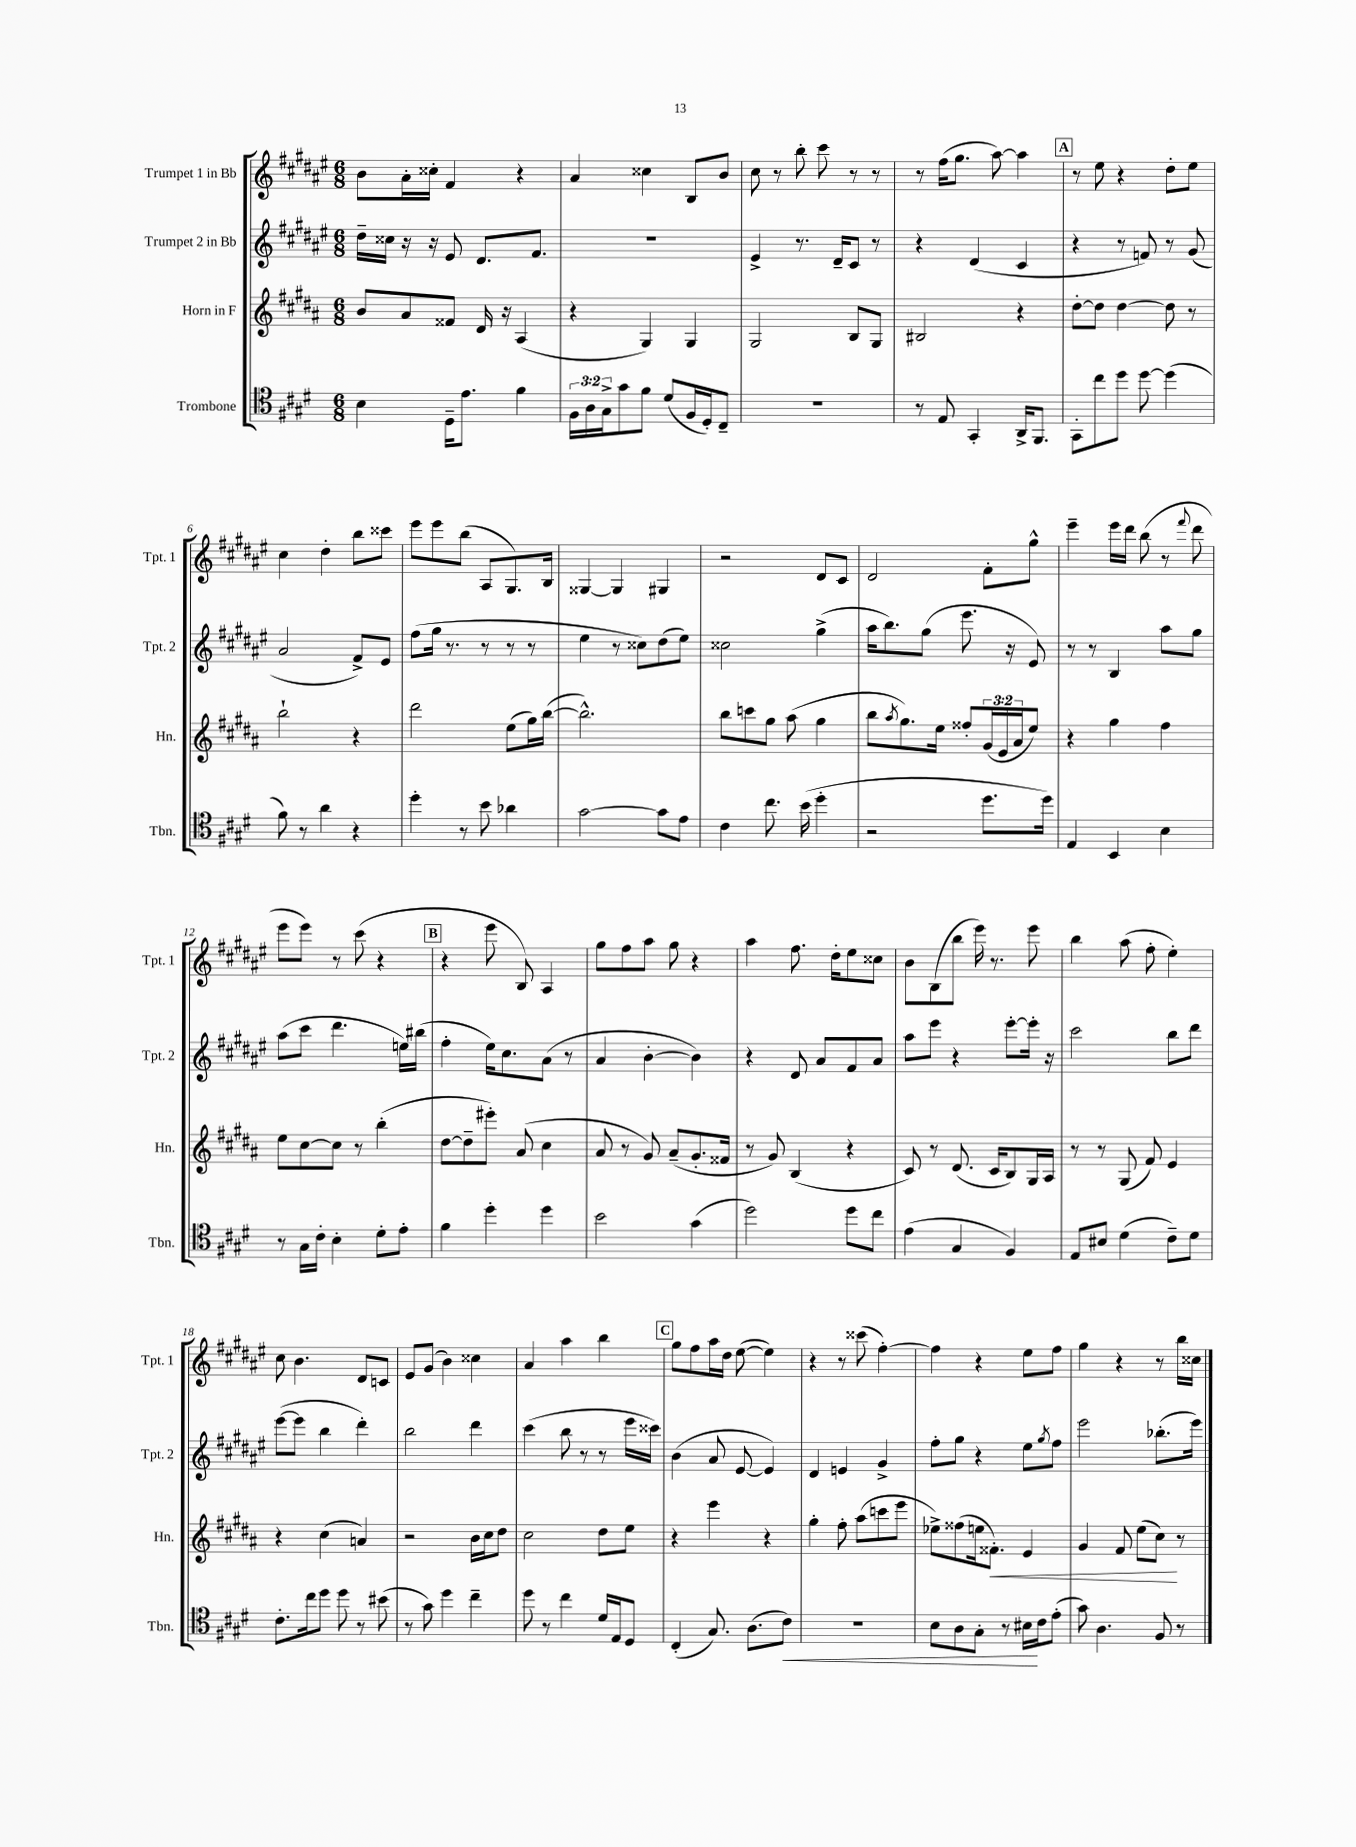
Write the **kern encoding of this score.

**kern	**dynam	**kern	**dynam	**kern	**kern
*part4	*part4	*part3	*part3	*part2	*part1
*staff4	*staff4	*staff3	*staff3	*staff2	*staff1
*I"Trombone	*	*I"Horn in F	*	*I"Trumpet 2 in Bb	*I"Trumpet 1 in Bb
*I'Tbn.	*	*I'Hn.	*	*I'Tpt. 2	*I'Tpt. 1
*clefC4	*	*clefG2	*	*clefG2	*clefG2
*k[f#c#g#d#]	*	*k[f#c#g#d#a#]	*	*k[f#c#g#d#a#e#]	*k[f#c#g#d#a#e#]
*M6/8	*	*M6/8	*	*M6/8	*M6/8
=1	=1	=1	=1	=1	=1
4B\	.	8b/L	.	16dd#~\LL	8b\L
.	.	.	.	16cc##X\JJ	.
.	.	8a#/	.	16r	16a#'\L
.	.	.	.	16r	16cc##X'\JJ
16D#~\KL	.	8f##X/J	.	8e#/	4f#/
8.e\J	.	.	.	.	.
.	.	16d#/	.	8.d#/L	.
.	.	16r	.	.	.
4f#\	.	(4A#/	.	.	4r
.	.	.	.	8.f#/J	.
=2	=2	=2	=2	=2	=2
24F#\LL	.	4r	.	2.r	4a#/
24A\	.	.	.	.	.
24G#^\J	.	.	.	.	.
8g#\	.	.	.	.	.
8f#\J	.	4G#/)	.	.	4cc##X\
(8d#/L	.	.	.	.	.
16F#/L	.	4G#/	.	.	8B/L
16D#'/J)	.	.	.	.	.
8C#~/J	.	.	.	.	8b/J
=3	=3	=3	=3	=3	=3
2.r	.	2G#/	.	4e#^/	8cc#\
.	.	.	.	.	8r
.	.	.	.	8.r	8bb'\
.	.	.	.	.	8ccc#\
.	.	.	.	16d#~/KL	.
.	.	8B/L	.	8c#/J	8r
.	.	8G#/J	.	8r	8r
=4	=4	=4	=4	=4	=4
8r	.	2B#X/	.	4r	8r
8E/	.	.	.	.	(16ff#\KL
.	.	.	.	.	8.gg#\J
4GG#'/	.	.	.	(4d#/	.
.	.	.	.	.	[8aa#\)
16AA^/KL	.	4r	.	4c#/	4aa#\]
8.FF#/J	.	.	.	.	.
!!LO:REH:place=s1:t=A
=5	=5	=5	=5	=5	=5
8GG#'\L	.	[8dd#'\L	.	4r	8r
8cc#\	.	8dd#\J]	.	.	8ee#\
8dd#\J	.	[4dd#\	.	8r	4r
[8dd#\	.	.	.	8fn/)	.
(4dd#\]	.	8dd#\]	.	8r	8dd#'\L
.	.	8r	.	(8g#/	8ee#\J
!!LO:LB:g=z
=6	=6	=6	=6	=6	=6
8f#\)	.	2bb`\	.	2a#/	4cc#\
8r	.	.	.	.	.
4a\	.	.	.	.	4dd#'\
4r	.	4r	.	8f#^/L)	8bb\L
.	.	.	.	8e#/J	8ccc##X\J
=7	=7	=7	=7	=7	=7
4dd#'\	.	2ddd#\	.	(8ff#\L	8eee#\L
.	.	.	.	16gg#\Jk	8eee#\
.	.	.	.	8.r	.
8r	.	.	.	.	(8bb\J
8b\	.	.	.	8r	8A#/L
4a-X\	.	(8ee\L	.	8r	8.G#/)
.	.	16gg#\L)	.	8r	.
.	.	([16bb\JJ	.	.	16B/Jk
=8	=8	=8	=8	=8	=8
[2g#\	.	2.bb^^\])	.	4ee#\	[4G##X/
.	.	.	.	8r	4G##/]
.	.	.	.	8cc##X\L)	.
8g#\L]	.	.	.	(8dd#\	4G#X/
8e\J	.	.	.	8ee#\J)	.
=9	=9	=9	=9	=9	=9
4c#\	.	8bb\L	.	2cc##X\	2r
.	.	8cccn\	.	.	.
8.cc#\	.	8gg#\J	.	.	.
.	.	(8aa#\	.	.	.
(16b\	.	.	.	.	.
4dd#'\	.	4gg#\	.	(4gg#^\	8d#/L
.	.	.	.	.	8c#/J
=10	=10	=10	=10	=10	=10
2r	.	8bb\L	.	16aa#\KL	2d#/
.	.	.	.	8.bb\)	.
.	.	8qaa#/	.	.	.
.	.	8.gg#\)	.	.	.
.	.	.	.	(8gg#\J	.
.	.	16ee\Jk	.	.	.
.	.	8ff##X'/L	.	8.eee#\	.
8.dd#\L	.	(24g#/L	.	.	8f#'\L
.	.	24e/	.	.	.
.	.	.	.	16r	.
.	.	24a#/J	.	.	.
.	.	8ee/J)	.	8e#/)	8gg#^^\J
16dd#\Jk)	.	.	.	.	.
=11	=11	=11	=11	=11	=11
4E/	.	4r	.	8r	4eee#~\
.	.	.	.	8r	.
4BB/	.	4gg#\	.	4B/	16eee#\LL
.	.	.	.	.	16ddd#\JJ
.	.	.	.	.	(8bb\
4B\	.	4ff#\	.	8aa#\L	8r
.	.	.	.	.	8qqfff#/
.	.	.	.	8gg#\J	8ddd#\
!!LO:LB:g=z
=12	=12	=12	=12	=12	=12
8r	.	8ee\L	.	(8aa#\L	8eee#\L
16G#\LL	.	[8cc#\	.	8ccc#\J	8eee#\J)
16c#'\JJ	.	.	.	.	.
4B'\	.	8cc#\J]	.	4.ddd#\	8r
.	.	8r	.	.	(8ccc#\
8d#'\L	.	(4bb'\	.	.	4r
8e'\J	.	.	.	16een\LL)	.
.	.	.	.	(16bb#X\JJ	.
!!LO:REH:place=s1:t=B
=13	=13	=13	=13	=13	=13
4f#\	.	[8dd#\L	.	4ff#'\	4r
.	.	8dd#~\]	.	.	.
4dd#'\	.	8eee#X'\J)	.	16ee#\KL)	8eee#\
.	.	.	.	8.cc#\	.
.	.	(8a#/	.	.	8B/)
4dd#\	.	4cc#\	.	(8a#\J	4A#/
.	.	.	.	8r	.
=14	=14	=14	=14	=14	=14
2b\	.	8a#/	.	4a#/	8gg#\L
.	.	8r	.	.	8ff#\
.	.	8g#/)	.	[4b'\	8aa#\J
.	.	(8a#~/L	.	.	8gg#\
(4g#\	.	8.g#'/	.	4b\])	4r
.	.	16f##X/Jk	.	.	.
=15	=15	=15	=15	=15	=15
2dd#\)	.	8r	.	4r	4aa#\
.	.	8g#/)	.	.	.
.	.	(4B/	.	8d#/	8.ff#\
.	.	.	.	8a#/L	.
.	.	.	.	.	16dd#'\KL
8dd#\L	.	4r	.	8f#/	8ee#\
8cc#\J	.	.	.	8a#/J	8cc##X\J
=16	=16	=16	=16	=16	=16
(4e\	.	8c#/)	.	8aa#\L	8b\L
.	.	8r	.	8eee#\J	(8B\
4G#/	.	(8.d#/	.	4r	8bb\J
.	.	.	.	.	16eee#\)
.	.	16c#/KL	.	.	8.r
4F#/)	.	8B/)	.	[8eee#'\L	.
.	.	16G#/L	.	16eee#'\Jk]	8eee#\
.	.	16A#/JJ	.	16r	.
=17	=17	=17	=17	=17	=17
8E/L	.	8r	.	2ccc#\	4bb\
8B#X/J	.	8r	.	.	.
(4d#\	.	(8G#/	.	.	(8aa#\
.	.	8f#/)	.	.	8ff#'\
8c#~\L)	.	4e/	.	8bb\L	4ee#'\)
8d#\J	.	.	.	8ddd#\J	.
!!LO:LB:g=z
=18	=18	=18	=18	=18	=18
8.c#'\L	.	4r	.	([8eee#\L	8cc#\
.	.	.	.	8eee#\J]	4.b\
16cc#\k	.	.	.	.	.
8dd#\J	.	(4cc#\	.	4bb\	.
8dd#\	.	.	.	.	.
8r	.	4an/)	.	4ddd#'\)	8d#/L
(8b#X\	.	.	.	.	8cn/J
=19	=19	=19	=19	=19	=19
8r	.	2r	.	2bb\	8e#/L
8g#\)	.	.	.	.	(8g#/J
4dd#\	.	.	.	.	4b\)
4cc#~\	.	16b\LL	.	4ddd#\	4cc##X\
.	.	16cc#\J	.	.	.
.	.	8dd#\J	.	.	.
=20	=20	=20	=20	=20	=20
8dd#\	.	2cc#\	.	(4ccc#\	4a#/
8r	.	.	.	.	.
4cc#\	.	.	.	8bb\	4aa#\
.	.	.	.	8r	.
16d#/LL	.	8dd#\L	.	8r	4bb\
16E/J	.	.	.	.	.
8D#/J	.	8ee\J	.	16eee#\LL	.
.	.	.	.	16ccc##X\JJ)	.
!!LO:REH:place=s1:t=C
=21	=21	=21	=21	=21	=21
(4C#'/	.	4r	.	(4b\	8gg#\L
.	.	.	.	.	8ff#\
8.G#/)	.	4eee\	.	8a#/	16aa#\L
.	.	.	.	.	16dd#\JJ
.	.	.	.	[8e#/	([8ee#\
(8.A\L	.	.	.	.	.
.	.	4r	.	4e#/])	4ee#\])
!	!LO:HP:b	!	!	!	!
8c#\J)	<	.	.	.	.
=22	=22	=22	=22	=22	=22
2.r	.	4gg#'\	.	4d#/	4r
.	.	8ff#'\	.	4en/	8r
.	.	(8aa#\L	.	.	(8ccc##X\
.	.	8cccn\	.	4g#^/	[4ff#'\)
.	.	8eee\J	.	.	.
=23	=23	=23	=23	=23	=23
8B\L	.	8ee-X^\L)	.	8ff#'\L	4ff#\]
8A\	.	(8ff##X\	.	8gg#\J	.
8G#'\J	.	16een\k	.	4r	4r
!	!	!	!LO:HP:b	!	!
.	.	8.f##X'\J)	<	.	.
8r	.	.	.	.	.
16B#X\LL	.	4e/	.	8ee#\L	8ee#\L
16c#\J	[	.	.	.	.
.	.	.	.	8qgg#/	.
(8e'\J	.	.	.	8ff#\J	8ff#\J
=24	=24	=24	=24	=24	=24
8g#\)	.	4g#/	.	2eee#\	4gg#\
4.A\	.	.	.	.	.
.	.	8f#/	.	.	4r
.	.	(8ee\L	.	.	.
8F#/	.	8cc#\J)	.	(8.bb-X'\L	8r
8r	.	8r	[	.	16bb\LL
.	.	.	.	16eee#\Jk)	16cc##X\JJ
==	==	==	==	==	==
*-	*-	*-	*-	*-	*-
